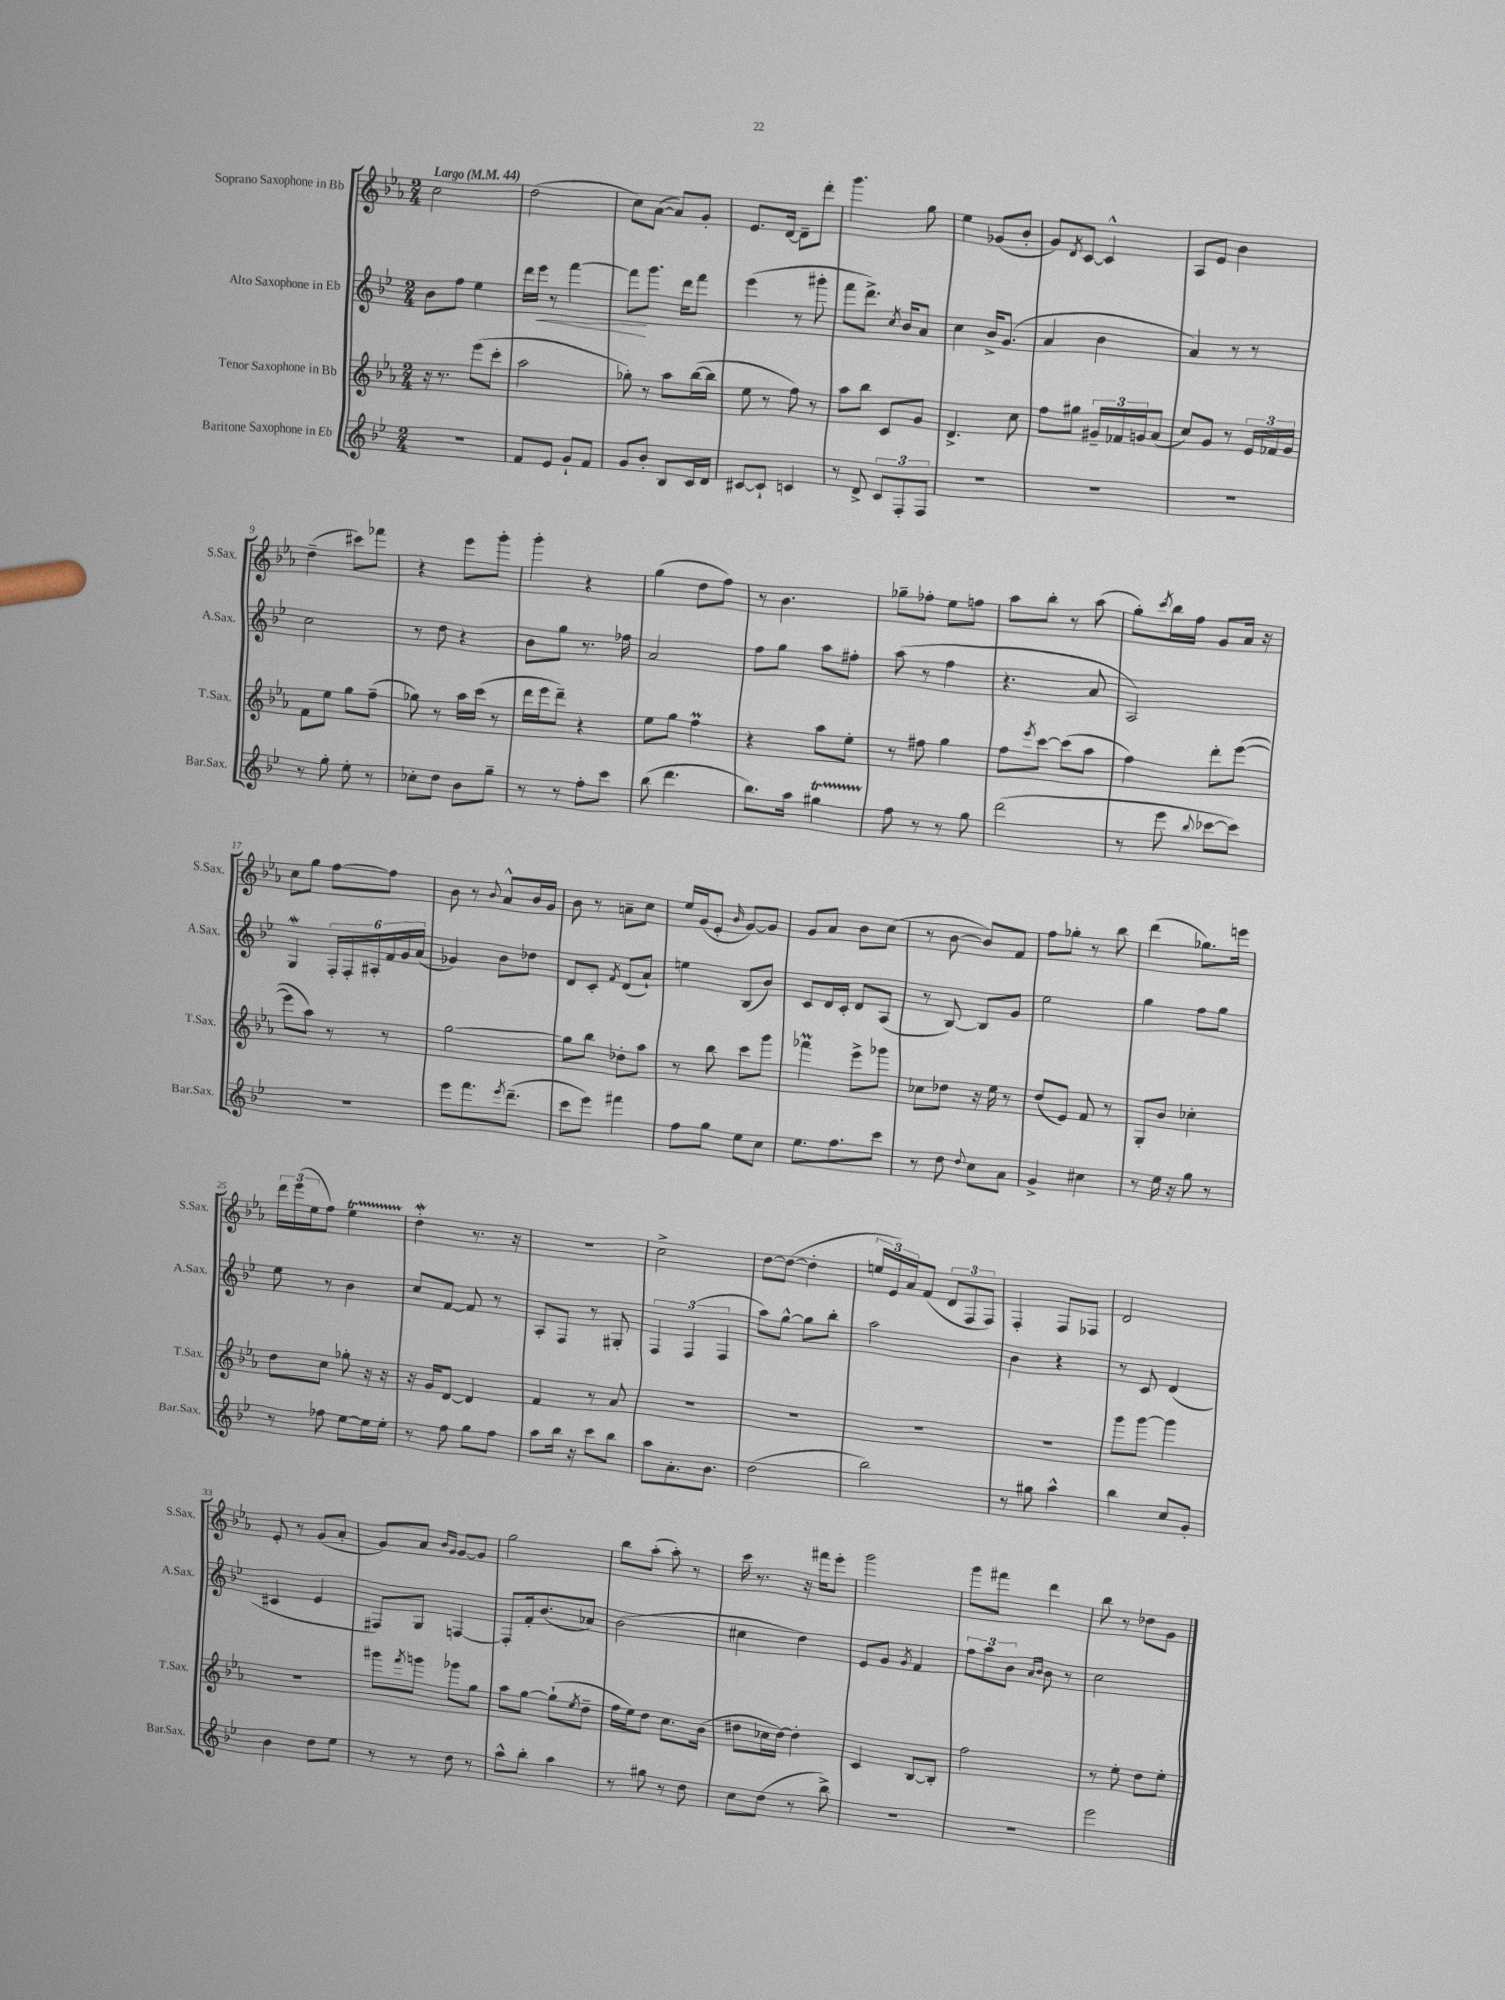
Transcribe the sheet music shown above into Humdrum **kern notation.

**kern	**kern	**kern	**kern
*staff4	*staff3	*staff2	*staff1
*clefG2	*clefG2	*clefG2	*clefG2
*k[b-e-]	*k[b-e-a-]	*k[b-e-]	*k[b-e-a-]
*M2/4	*M2/4	*M2/4	*M2/4
*MM44	*MM44	*MM44	*MM44
2r	16r	8b-	2cc
.	8.r	.	.
.	.	8ff	.
.	(8eee-	4ee-	.
.	8ccc'	.	.
=	=	=	=
8f	2aa-	16ddd	(2dd
.	.	16eee-	.
8e-	.	8r	.
8g`	.	[4fff	.
8f	.	.	.
=	=	=	=
8g	8gg-')	8fff]	8cc)
8b-'	8r	8.ggg	([8a-
8B-	8aa-	.	8a-])
.	.	16ddd	.
16c	([16bb-	8fff	8g'
16d	16bb-]	.	.
=	=	=	=
[8c#	8ee-	(4eee-	8.e-
8c#`]	8r	.	.
.	.	.	[16d
4c	8ff)	8r	8d~]
.	8r	8ggg#'	8ddd'
=	=	=	=
8r	8aa-	8fff	4.ggg
8d^	8bb-	8.ddd^)	.
12c	8c	.	.
.	.	8qcc	.
.	.	16b-	.
12F'	.	.	.
.	8g	8a	8gg
12F	.	.	.
=	=	=	=
2r	4.d^	4cc	4ee-
.	.	16b-^	(8g-
.	.	(8.g	.
.	8cc	.	8b-'
=	=	=	=
2r	8ff	4a	8g)
.	.	.	8qd
.	8gg#	.	[8c
.	24g#~	4b-	4c^^]
.	24f-	.	.
.	24g	.	.
.	(8a-	.	.
=	=	=	=
2r	8cc)	4a)	8A-
.	8g	.	8e-
.	8r	8r	4b-
.	24e-	8r	.
.	24f-	.	.
.	24g	.	.
=	=	=	=
8r	8f	2cc	(4dd~
8gg'	8ee-	.	.
8ee-'	8gg	.	8ccc#)
8r	(8ff~	.	8fff-
=	=	=	=
8cc-'	8gg-)	8r	4r
8dd	8r	8dd	.
8b-	16aa-	4r	8eee-
.	(16ccc	.	.
8gg~	8r	.	8ggg'
=	=	=	=
8r	16ddd	8b-	4ggg'
.	16eee-	.	.
8r	8ddd~)	8gg	.
8ff'	4r	8.r	4r
8ccc	.	.	.
.	.	16ff-	.
=	=	=	=
(8bb-	8ee-	2a	(4gg
4.ddd	8gg	.	.
.	4ff	.	8dd
.	.	.	8ff)
=	=	=	=
8.bb-)	4r	8ff	8r
.	.	8gg	4.b-
16aa	.	.	.
4gg#	8aa-	8aa	.
.	8ee-'	8ff#'	.
=	=	=	=
8ff	8r	(8aa	8gg-~
8r	8ff#	8r	8ff-'
8r	4gg	4ff	8ee-
8gg	.	.	8ff
=	=	=	=
(2ddd	8ff	4.r	8aa-
.	8qeee-	.	.
.	[8ccc	.	8bb-'
.	(8ccc]	.	8r
.	8aa-	8a	(8aa-
=	=	=	=
8r	4ff)	2A)	8gg')
.	.	.	8qccc
8eee-	.	.	16bb-
.	.	.	16ff
8qqbb-	.	.	.
[8ccc-	8ddd'	.	8g
8ccc-])	([8eee-	.	16a-
.	.	.	16r
=	=	=	=
2r	8eee-]	4G	8cc
.	8aa-)	.	8gg
.	8r	24F'	[8ff
.	.	24F'	.
.	.	24A#'	.
.	8r	24f	8ff]
.	.	24g	.
.	.	(24a	.
=	=	=	=
8eee-	[2gg	4g-)	8b-
8.fff	.	.	8r
.	.	.	8qqb-
.	.	8b-	8a-^^
8qeee-	.	.	.
(8.ddd~	.	.	.
.	.	8dd-	16b-
.	.	.	16g
=	=	=	=
8ccc	8gg]	8d	8b-
8eee-)	8bb-	8c'	8r
.	.	8qf	.
4fff#	8dd-'	(8d	8a~
.	8aa-	8a`)	8cc
=	=	=	=
8ff	8r	4ee	16ee-
.	.	.	(16g
8gg	8bb-	.	8e-'
.	.	.	16qqb-
8ee-	8ccc	(8B-	[8g)
8cc	8ggg	8b-)	8g]
=	=	=	=
8.ee-	4fff-	8c	8g
.	.	16d	8a-
8.ff	.	16c'	.
.	8eee-^	8d	8b-
8ccc	8ggg-	(8A	(8cc
=	=	=	=
8r	8cc-	8r	8r
8dd	8dd-	[8B-)	[8b-
8qqdd	.	.	.
8cc	16r	8B-]	8b-])
.	16ee-	.	.
8a	8r	8g	8f
=	=	=	=
4g^	(8dd	2ee-	8ff
.	8e-)	.	8gg-'
4cc#	8f	.	8r
.	8r	.	8bb-
=	=	=	=
8r	8G'	4gg	(4ddd
16ee-	8b-	.	.
16r	.	.	.
8gg	4cc-'	8ff	8.gg-)
8r	.	8gg	.
.	.	.	16eee
=	=	=	=
8r	8dd	8ee-	24ddd
.	.	.	(24eee-
.	.	.	24ee-
8ff-	8cc	8r	8ff)
[8ee-	8gg-'	4b-	4ee-
16ee-]	16r	.	.
16ee-'	16r	.	.
=	=	=	=
8r	16r	8cc	4dd'
.	16g	.	.
8ff	[8d	[8f	.
8gg	4d]	8f]	8.r
8ff	.	8r	.
.	.	.	16r
=	=	=	=
8aa	4f	8A'	2r
16bb-	.	8F	.
16r	.	.	.
8ccc	8r	8r	.
8bb-	8a-	8G#'	.
=	=	=	=
8aa	2r	6F	2cc^
8.a'	.	.	.
.	.	(6F	.
8.b-	.	.	.
.	.	6F	.
=	=	=	=
(2dd	2r	8aa)	[8dd
.	.	[8gg^^	(8dd_
.	.	8gg]	4dd']
.	.	8bb-'	.
=	=	=	=
2bb-)	2r	2aa	24ee
.	.	.	24e-)
.	.	.	24a-
.	.	.	(8f
.	.	.	12d
.	.	.	12F
.	.	.	12F)
=	=	=	=
8r	2r	4b-	4F'
8gg#	.	.	.
4aa^^	.	4r	8F
.	.	.	8F-
=	=	=	=
4bb-	8ggg	8r	2d
.	[8ggg	8c	.
8cc	4ggg]	(4d	.
8g'	.	.	.
=	=	=	=
4b-	2r	4c#	8e-'
.	.	.	8r
8dd	.	4e-	(8g
8ee-	.	.	8a-'
=	=	=	=
8r	8ggg#	8F#)	8g)
.	8qfff	.	.
8r	8ggg	8G	8a-
.	.	.	16qqb-
.	.	.	16qqg
8dd	8ggg-	[4F	[8g
8r	8gg	.	8g]
=	=	=	=
8aa^^	8aa-	8F']	2gg
8bb-'	[8gg	16f'	.
.	.	(8.b-	.
4aa	(8gg`]	.	.
.	8qee-	.	.
.	8dd~	8a-)	.
=	=	=	=
8r	16ff	(2b-	8bb-
.	16ee-)	.	.
8gg#	8dd	.	(8aa-'
8r	8.cc	.	8aa-')
8dd	.	.	8r
.	(16b-	.	.
=	=	=	=
8cc	8dd#	4cc#	16ccc
.	.	.	8.r
(8dd	16cc-	.	.
.	[16dd#)	.	.
8r	4dd#']	4dd)	16r
.	.	.	16fff#
8bb-^)	.	.	8eee-'
=	=	=	=
2r	4c	8e-	2ggg
.	.	8g	.
.	.	8qg	.
.	[8B-	4f	.
.	8B-']	.	.
=	=	=	=
2r	2ff	12ff	8ggg
.	.	12aa	.
.	.	.	8fff#
.	.	12b-	.
.	.	16qqa	.
.	.	16qqb-	.
.	.	8b-	4ddd
.	.	8r	.
=	=	=	=
2eee-	8r	2cc	8bb-
.	8ee-'	.	8r
.	8dd	.	8dd-
.	8ee-'	.	8g
==	==	==	==
*-	*-	*-	*-
